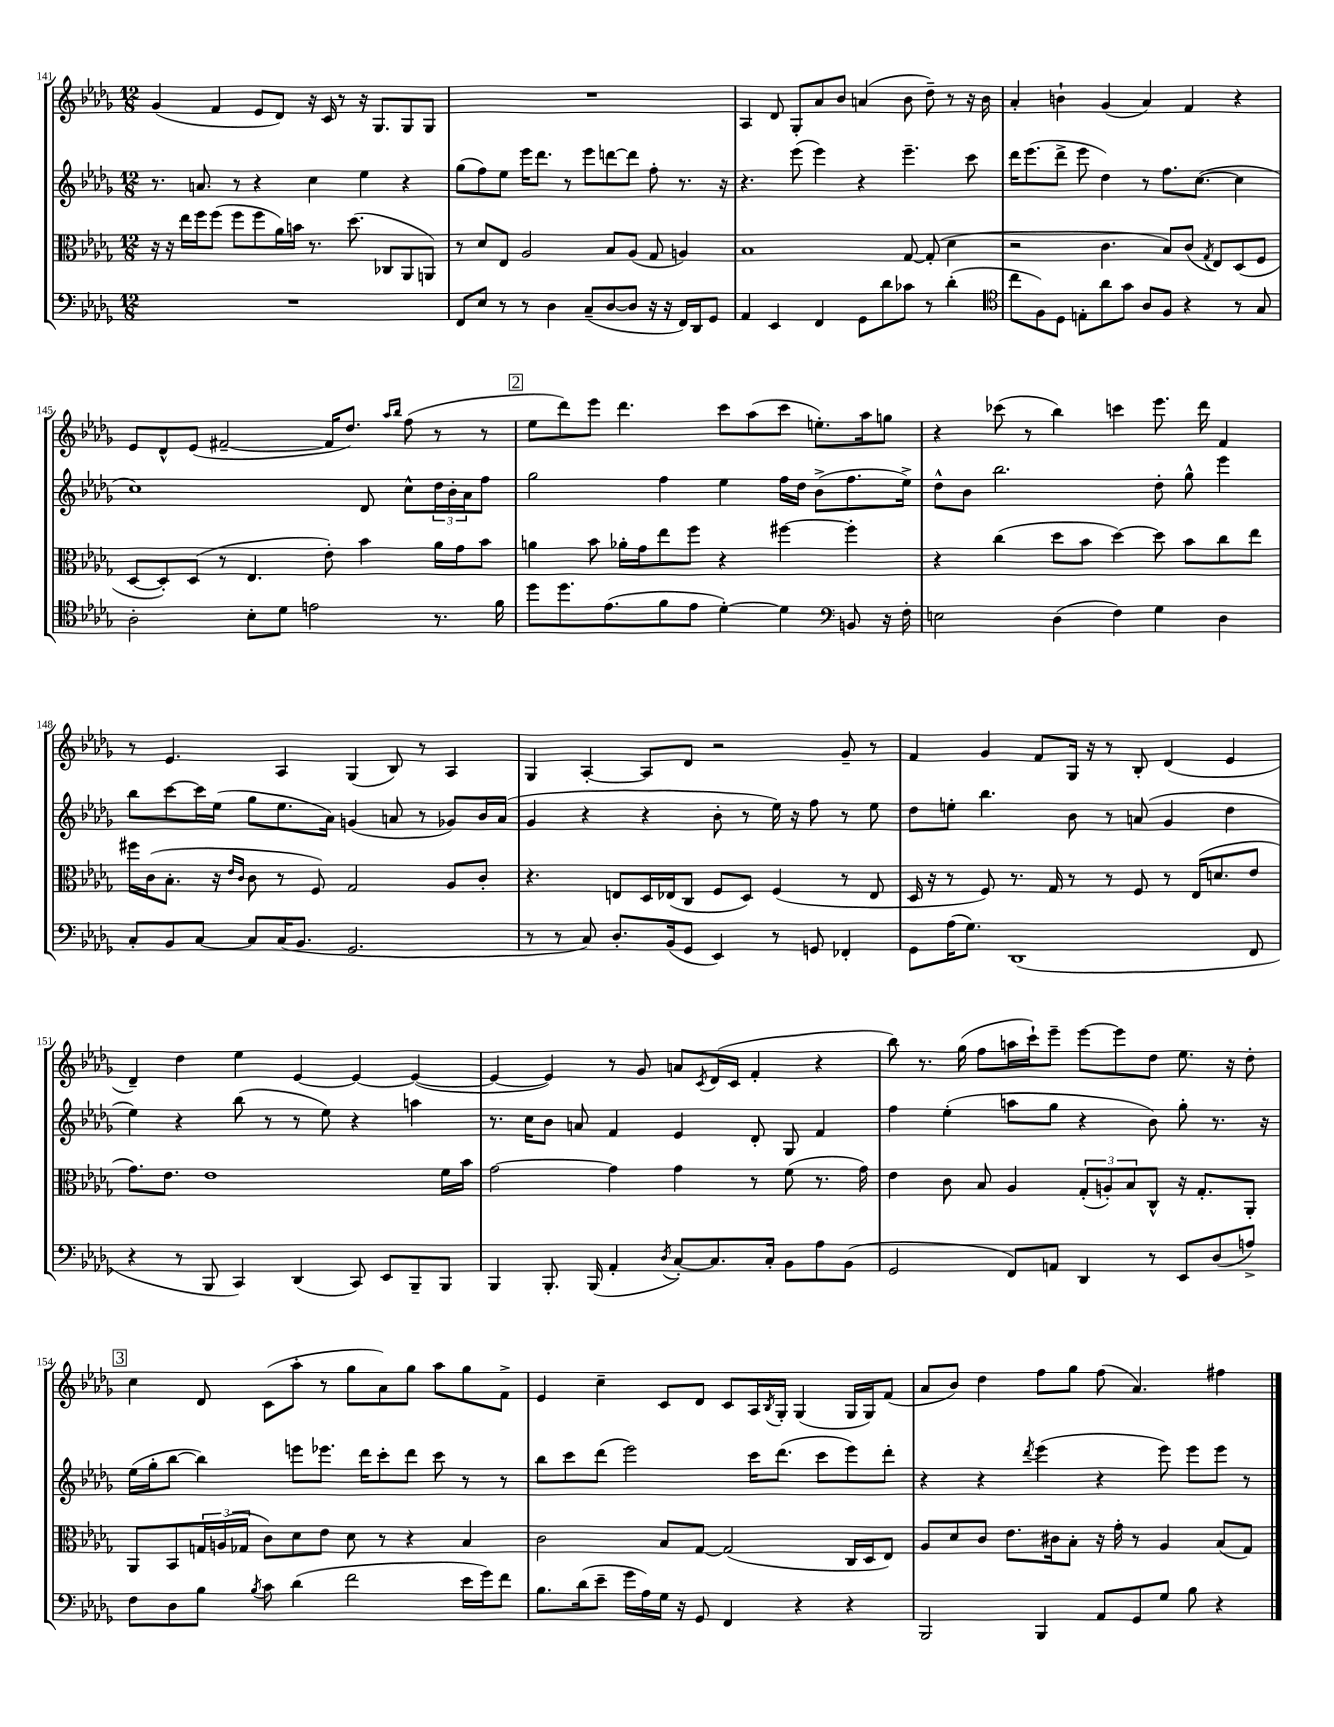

**kern	**kern	**kern	**kern
*part4	*part3	*part2	*part1
*staff4	*staff3	*staff2	*staff1
*clefF4	*clefC3	*clefG2	*clefG2
*k[b-e-a-d-g-]	*k[b-e-a-d-g-]	*k[b-e-a-d-g-]	*k[b-e-a-d-g-]
*M12/8	*M12/8	*M12/8	*M12/8
=141	=141	=141	=141
1.r	16r	8.r	(4g-/
.	16r	.	.
.	16ee-\LL	.	.
.	16ff\J	8.an/	.
.	(8ff\J	.	4f/
.	8ff\L	8r	.
.	8ff\	4r	8e-/L
.	16a-\L)	.	8d-/J)
.	16bn\JJ	.	.
.	8.r	4cc\	16r
.	.	.	16c/
.	.	.	8r
.	(8.dd-\	.	.
.	.	4ee-\	16r
.	.	.	8.G-/L
.	8C-X/L	.	.
.	8AA-/	4r	8G-/
.	8AAn/J)	.	8G-/J
=142	=142	=142	=142
8FF/L	8r	(8gg-\L	1.r
8E-/J	8d-/L	8ff\)	.
8r	8E-/J	8ee-\J	.
8r	2A-/	16eee-\KL	.
.	.	8.ddd-\J	.
4D-\	.	.	.
.	.	8r	.
(8C~/L	.	8eee-\L	.
[8D-/	8B-/L	[8dddn\	.
8D-/J]	(8A-/J	8ddd\J]	.
16r	8G-/	8ff'\	.
16r	.	.	.
16FF/LL)	4An/)	8.r	.
16DD-/J	.	.	.
8GG-/J	.	.	.
.	.	16r	.
=143	=143	=143	=143
4AA-/	1B-	4.r	4A-/
4EE-/	.	.	8d-/
.	.	(8eee-\	8G-'/L
4FF/	.	4eee-\)	8a-/
.	.	.	8b-/J
8GG-\L	.	4r	(4an/
8d-\	.	.	.
8c-X\J	[8G-/	4.eee-~\	8b-\
8r	(8G-'/]	.	8dd-~\)
(4d-'\	4d-\	.	8r
.	.	8ccc\	16r
.	.	.	16b-\
=144	=144	=144	=144
*clefC4	*	*	*
8cc\L	2r	16ddd-\KL	4a-'/
.	.	(8.eee-\	.
8F\)	.	.	.
8D-\J	.	8ddd-^\J	4bn`\
8En'\L	.	8eee-\	.
8a-\	4.c\	4dd-\)	(4g-/
8g-\J	.	.	.
8A-/L	.	8r	4a-/)
8F/J	8B-/L)	8.ff\L	.
4r	(8c/J	.	4f/
.	.	([8.cc\J	.
.	8qG-/	.	.
.	8E-/L)	.	.
8r	(8D-/	4cc\]	4r
8G-/	8F/J	.	.
!!LO:LB:g=z
=145	=145	=145	=145
2A-'\	[8D-/L	1cc)	8e-/L
.	8D-'/])	.	8d-^^/
.	(8D-/J	.	(8e-/J
.	8r	.	[2f#X~/
8B-'\L	4.E-/	.	.
8d-\J	.	.	.
2en\	.	.	.
.	8e-'\)	.	16f#/KL]
.	.	.	8.dd-/J)
.	4b-\	8d-/	.
.	.	.	16qqaa-/LL
.	.	.	16qqbb-/JJ
.	.	8cc^^\L	(8ff\
8.r	16a-\LL	24dd-\L	8r
.	.	24b-'\	.
.	16g-\J	.	.
.	.	24a-\J	.
.	8b-\J	8ff\J	8r
16f\	.	.	.
!!LO:REH:place=s1:t=2
=146	=146	=146	=146
8dd-\L	4an\	2gg-\	8ee-\L
8.dd-\	.	.	8ddd-\)
.	8b-\	.	8eee-\J
(8.e-\	.	.	.
.	16a-X'\LL	.	4.ddd-\
.	16g-\J	.	.
8f\	8ee-\	4ff\	.
8e-\J	8ff\J	.	.
[4d-'\)	4r	4ee-\	8ccc\L
.	.	.	(8aa-\
4d-\]	[4ff#X\	16ff\LL	8ccc\J
.	.	16dd-\JJ	.
.	.	(8b-^\L	8.een'\L)
*clefF4	*	*	*
8BBn/	4ff#'\]	8.ff\	.
.	.	.	16aa-\k
16r	.	.	8ggn\J
16F'\	.	16ee-^\Jk)	.
=147	=147	=147	=147
2En\	4r	8dd-^^\L	4r
.	.	8b-\J	.
.	(4cc\	2.bb-\	(8ccc-X\
.	.	.	8r
(4D-\	8dd-\L	.	4bb-\)
.	8b-\J	.	.
4F\)	[4dd-\)	.	4cccn\
4G-\	8dd-\]	8dd-'\	8.eee-\
.	8b-\L	8gg-^^\	.
.	.	.	16ddd-\
4D-\	8cc\	4eee-\	4f/
.	8ee-\J	.	.
!!LO:LB:g=z
=148	=148	=148	=148
8C'/L	16ff#X\LL	8bb-\L	8r
.	(16c\J	.	.
8BB-/	8.B-'\J	[8ccc\	4.e-/
[8C/J	.	16ccc\L]	.
.	16r	(16ee-\JJ	.
.	16qqe-/LL	.	.
.	16qqc/JJ	.	.
8C/L]	8c\	8gg-\L	.
(16C/K	8r	8.ee-\	4A-/
8.BB-/J	.	.	.
.	8F/)	.	.
.	.	16a-\Jk)	.
2.GG-/	2G-/	(4gn/	(4G-/
.	.	8an/	8B-/)
.	.	8r	8r
.	8A-/L	8g-X/L)	4A-/
.	8c'/J	16b-/L	.
.	.	(16a/JJ	.
=149	=149	=149	=149
8r	4.r	4g-/	4G-/
8r	.	.	.
8C/)	.	4r	[4A-'/
8.D-'/L	8En/L	.	.
.	16D-/L	4r	8A-/L]
(16BB-/k	(16E-X/J	.	.
8GG-/J	8C/J	.	8d-/J
4EE-/)	8F/L	8b-'\	2r
.	8D-/J)	8r	.
8r	(4F/	16ee-\)	.
.	.	16r	.
8GGn/	.	8ff\	.
4FF-X'/	8r	8r	8g-~/
.	8E-/	8ee-\	8r
=150	=150	=150	=150
8GG-\L	16D-/	8dd-\L	4f/
.	16r	.	.
(16A-\K	8r	8een'\J	.
8.G-\J)	.	.	.
.	8F/)	4.bb-\	4g-/
(1DD-	8.r	.	.
.	.	.	8f/L
.	16G-/	.	.
.	8r	8b-\	16G-/Jk
.	.	.	16r
.	8r	8r	8r
.	8F/	(8an/	8B-'/
.	8r	4g-/	(4d-/
.	(16E-/KL	.	.
.	8.dn/	.	.
.	.	4dd-\	4e-/
8FF/	8e-/J	.	.
!!LO:LB:g=z
=151	=151	=151	=151
4r	8.g-\L)	4ee-\)	4d-~/)
.	8.e-\J	.	.
8r	.	4r	4dd-\
8BBB-/	1e-	.	.
4CC/)	.	(8bb-\	4ee-\
.	.	8r	.
(4DD-/	.	8r	[4e-/
.	.	8ee-\)	.
8CC/)	.	4r	4e-/_
8EE-/L	.	.	.
8BBB-~/	.	4aan\	(4e-/_
8BBB-/J	16f\LL	.	.
.	16b-\JJ	.	.
=152	=152	=152	=152
4BBB-/	[2g-\	8.r	4e-/_
.	.	16cc\KL	.
8.BBB-'/	.	8b-\J	4e-/])
.	.	8an/	.
(16BBB-/	.	.	.
4AA-'/	4g-\]	4f/	8r
.	.	.	8g-/
8qD-/	.	.	.
[8C'/L)	4g-\	4e-/	8an/L
.	.	.	8qc/
8.C/]	.	.	(16d-/L
.	.	.	16c/JJ
.	8r	8d-'/	4f'/
16C'/Jk	.	.	.
8BB-\L	(8f\	8G-/	.
8A-\	8.r	4f/	4r
(8BB-\J	.	.	.
.	16g-\)	.	.
=153	=153	=153	=153
2GG-/	4e-\	4ff\	8bb-\)
.	.	.	8.r
.	8c\	(4ee-'\	.
.	.	.	(16gg-\
.	8B-/	.	8ff\L
8FF/L)	4A-/	8aan\L	16aan\L
.	.	.	16ccc`\J)
8AAn/J	.	8gg-\J	8eee-~\J
4DD-/	(12G-'/L	4r	[8eee-\L
.	12An'/)	.	.
.	.	.	8eee-\]
.	12B-/	.	.
8r	8C^^/J	8b-\)	8dd-\J
8EE-/L	16r	8gg-'\	8.ee-\
.	8.G-'/L	.	.
(8D-/	.	8.r	.
.	.	.	16r
8An^/J)	8AA-'/J	.	8dd-'\
.	.	16r	.
!!LO:LB:g=z
!!LO:REH:place=s1:t=3
=154	=154	=154	=154
8F\L	8AA-/L	(16ee-\LL	4cc\
.	.	16gg-'\J	.
8D-\	8BB-/	[8bb-\J	.
8B-\J	24Gn/L	4bb-\])	8d-/
.	(24An/	.	.
.	24G-X/JJ	.	.
8qB-/	.	.	.
8c\	8c\L)	.	(8c\L
(4d-\	8d-\	8eeen\L	8aa-'\J
.	8e-\J	8.eee-X\J	8r
2f\	8d-\	.	8gg-\L
.	.	16ddd-\KL	.
.	8r	8ccc'\	8a-\)
.	4r	8ddd-\J	8gg-\J
.	.	8ccc\	8aa-\L
16e-\LL	4B-/	8r	8gg-\
16g-\J)	.	.	.
8f\J	.	8r	8f^\J
=155	=155	=155	=155
8.B-\L	2c\	8bb-\L	4e-/
.	.	8ccc\	.
(16d-\k	.	.	.
8e-~\J	.	(8ddd-\J	4cc~\
16g-\LL	.	2eee-\)	.
16A-\)	.	.	.
16G-\JJ	8B-/L	.	8c/L
16r	.	.	.
8GG-/	[8G-/J	.	8d-/J
4FF/	(2G-/]	.	8c/L
.	.	16ccc\KL	16A-/L
.	.	.	8qB-/
.	.	(8.ddd-\J	16G-'/JJ
4r	.	.	(4G-/
.	.	8ccc\L	.
4r	16C/LL	8eee-\)	16G-/LL
.	16D-/J	.	16G-/J)
.	8E-/J)	8ddd-'\J	(8f/J
=156	=156	=156	=156
2BBB-/	8A-/L	4r	8a-/L
.	8d-/	.	8b-/J)
.	8c/J	4r	4dd-\
.	8.e-\L	.	.
.	.	8qddd-/	.
4BBB-/	.	(4eee-\	8ff\L
.	16c#X\k	.	.
.	8B-'\J	.	8gg-\J
8AA-/L	16r	4r	(8ff\
.	16g-'\	.	.
8GG-/	8r	.	4.a-/)
8G-/J	4A-/	8eee-\)	.
8B-\	.	8eee-\L	.
4r	(8B-/L	8eee-\J	4ff#X\
.	8G-/J)	8r	.
==	==	==	==
*-	*-	*-	*-
